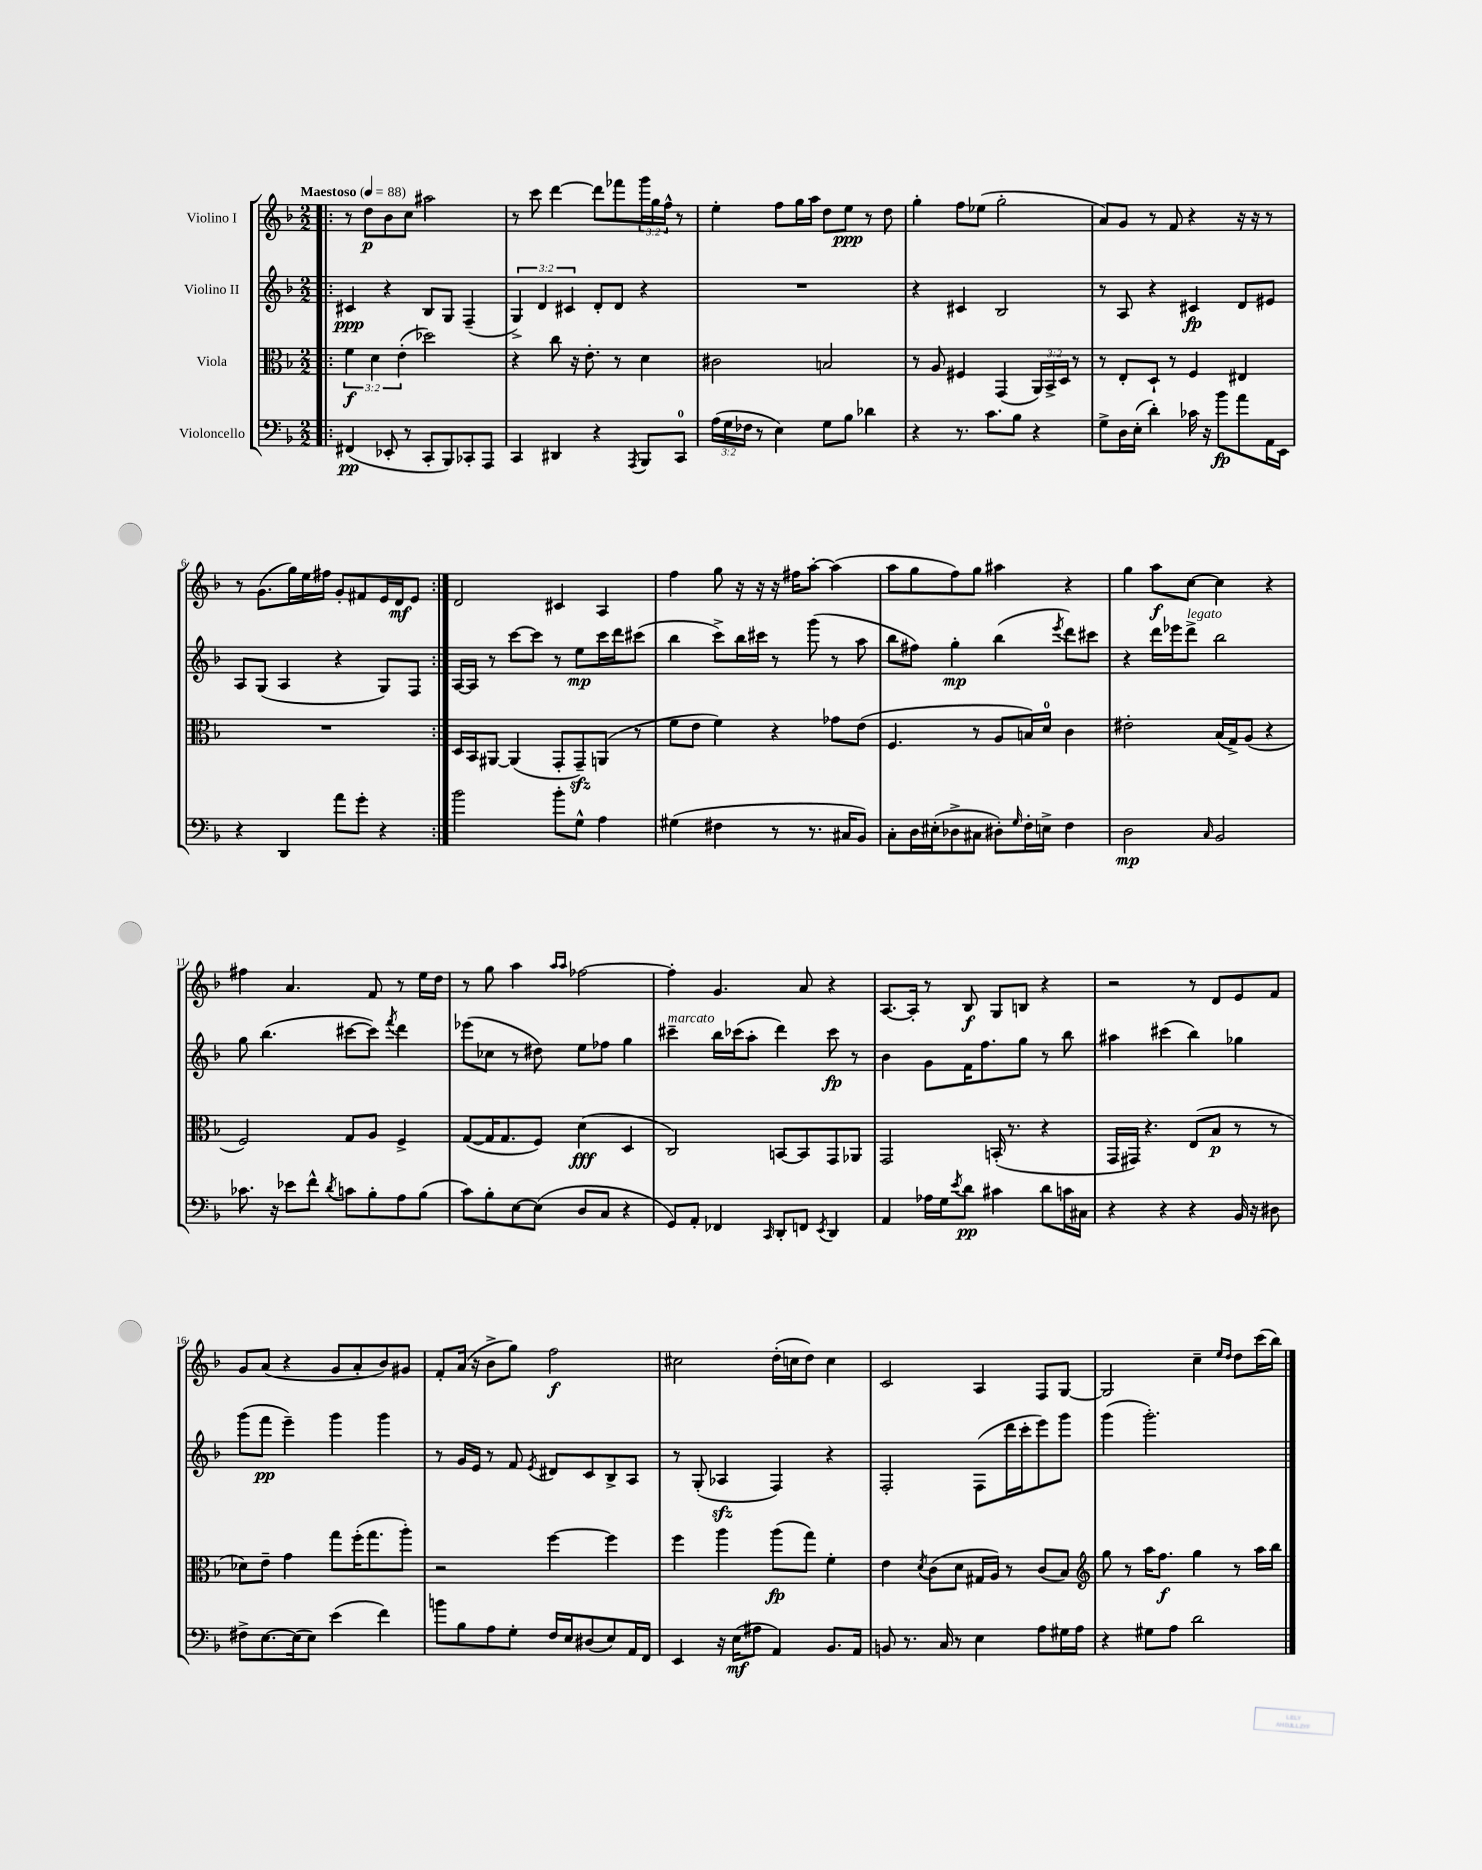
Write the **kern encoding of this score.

**kern	**kern	**kern	**kern
*staff4	*staff3	*staff2	*staff1
*clefF4	*clefC3	*clefG2	*clefG2
*k[b-]	*k[b-]	*k[b-]	*k[b-]
*M2/2	*M2/2	*M2/2	*M2/2
*MM88	*MM88	*MM88	*MM88
=!|:	=!|:	=!|:	=!|:
(4FF#/	6f\	4c#/	8r
.	.	.	8dd\L
.	6d\	.	.
8EE-'/	.	4r	8b-\
.	(6e'\	.	.
8r	.	.	8cc\J
8CC'/L	2dd-\)	8B-/L	2aa#\
8BBB-/)	.	8G/J	.
8CC-'/	.	(4F~/	.
8AAA/J	.	.	.
=	=	=	=
4CC/	4r	6G^/)	8r
.	.	.	8ccc\
.	.	6d/	.
4DD#/	8cc\	.	[4ddd\
.	.	6c#/	.
.	16r	.	.
.	8.e'\	.	.
4r	.	8d'/L	8ddd\]L
.	8r	8d/J	8fff-\
8qAAA/	.	.	.
8BBB-/L	4d\	4r	24ggg\L
.	.	.	24gg\
.	.	.	24ff^^\JJ
8CC/J	.	.	8r
=	=	=	=
(24A\LL	2c#\	1r	4ee'\
24G\	.	.	.
24F-\JJ	.	.	.
8r	.	.	.
4E\)	.	.	8ff\L
.	.	.	16gg\L
.	.	.	16aa\JJ
8G\L	2B/	.	8dd\L
8B-\J	.	.	8ee\J
4d-\	.	.	8r
.	.	.	8dd\
=	=	=	=
4r	8r	4r	4gg'\
.	8A/	.	.
8.r	4F#/	4c#/	8ff\L
.	.	.	(8ee-\J
8.c\L	.	.	.
.	(4GG/	2B-/	2gg'\
8B-\J	.	.	.
4r	24AA/LL)	.	.
.	24BB-^/	.	.
.	24D/JJ	.	.
.	8r	.	.
=	=	=	=
8G^\L	8r	8r	8a/L)
16D\L	8E'/L	8A/	8g/J
(16E'\JJ	.	.	.
4d'\)	8D`/J	4r	8r
.	8r	.	8f/
16c-\	4F/	4c#/	4r
16r	.	.	.
8b-\L	.	.	.
8a\	4E#/	8d/L	16r
.	.	.	16r
16AA\L	.	8e#/J	8r
16EE\JJ	.	.	.
=	=	=	=
4r	1r	8A/L	8r
.	.	(8G/J	(8.g\L
4DD/	.	4A/	.
.	.	.	16gg\L)
.	.	.	16ee\
.	.	.	16ff#\JJ
8a\L	.	4r	8g'/L
8g'\J	.	.	8f#/
4r	.	8G/L)	16e/L
.	.	.	16d/J
.	.	8F/J	8e/J
=:|!	=:|!	=:|!	=:|!
2b-\	16D/LL	[16A/LL	2d/
.	16BB-/J	16A/]JJ	.
.	[8AA#/J	8r	.
.	(4AA#/]	[8ccc\L	.
.	.	8ccc\]J	.
8b-'\L	8GG'/L	8r	4c#/
8G^^\J	8GG~/)	8ee\L	.
4A\	(8AA/J	16ccc\L	4A/
.	.	16ddd\J	.
.	8r	(8ccc#\J	.
=	=	=	=
(4G#\	8f\L	4bb-\	4ff\
.	8e\J	.	.
4F#\	4f\)	8ccc^\L)	8gg\
.	.	16bb-\L	16r
.	.	16ccc#\JJ	16r
8r	4r	8r	16r
.	.	.	16ff#\LK
8.r	.	(8ggg\	[8aa'\J
.	8g-\L	8r	(4aa\]
16C#/LK	.	.	.
8BB-/J)	(8e\J	8aa\	.
=	=	=	=
8C'\L	4.F/	8bb-\L	8aa\L
16D\L	.	8ff#\J)	8gg\
(16E#'\J	.	.	.
8D-^\	.	4gg'\	8ff\)
8C#\J	8r	.	8gg\J
8D#'\L)	8A/L	(4bb-\	4aa#\
16qqG/	.	.	.
16F'\L	16B/L)	.	.
16E^\JJ	16d/JJ	.	.
.	.	8qeee/	.
4F\	4c\	8ddd\L)	4r
.	.	8ccc#\J	.
=	=	=	=
2D\	2e#'\	4r	4gg\
.	.	16ddd\LL	8aa\L
.	.	16eee-\J	.
.	.	8ddd^\J	[8cc\J
16qqC/	.	.	.
2BB-/	(16B-/LL	2bb-\	4cc\]
.	16G^/J)	.	.
.	(8A/J	.	.
.	4r	.	4r
=	=	=	=
8.c-\	2F/)	8gg\	4ff#\
.	.	(4.bb-\	.
16r	.	.	.
8e-\L	.	.	4.a/
8f^^\J	.	.	.
8qd/	.	.	.
8c\L	8G/L	[8ccc#\L	.
8B-'\	8A/J	8ccc#\]J)	8f/
.	.	8qfff/	.
8A\	4F^/	4ddd\	8r
(8B-\J	.	.	16ee\LL
.	.	.	16dd\JJ
=	=	=	=
8c\L)	([8G/L	(8eee-\L	8r
8B-'\	16G/]K	8cc-\J	8gg\
.	8.G/	.	.
[8E\	.	8r	4aa\
(8E\]J	8F/J)	8dd#\)	.
.	.	.	16qqaa/LL
.	.	.	16qqaa/JJ
8D/L	(4d\	8ee\L	[2ff-\
8C/J	.	8ff-\J	.
4r	4D/	4gg\	.
=	=	=	=
8GG/L)	2C/)	4ccc#~\	4ff-'\]
8AA'/J	.	.	.
4FF-/	.	16bb-\LL	4.g/
.	.	(16ccc-\J	.
.	.	8aa'\J	.
16qqCC/	.	.	.
8DD'/L	[8BB/L	4ddd\)	.
8FF/J	8BB/]	.	8a/
8qEE/	.	.	.
4DD/	8GG/	8ccc-\	4r
.	8AA-/J	8r	.
=	=	=	=
4AA/	2GG/	4b-\	[8.A/L
.	.	.	16A'/]Jk
16A-\LL	.	8g\L	8r
16G\J	.	.	.
8qe/	.	.	.
8d\J	.	16f\K	8B-/
.	.	8.ff\	.
4c#\	(16BB'/	.	8G/L
.	8.r	.	.
.	.	8gg\J	8B/J
8d\L	4r	8r	4r
16c\L	.	8bb-\	.
16C#\JJ	.	.	.
=	=	=	=
4r	16GG/LL	4aa#\	2r
.	16GG#/JJ)	.	.
.	4.r	.	.
4r	.	(4ccc#\	.
4r	(8E/L	4bb-\)	8r
.	8B-/J	.	8d/L
16BB-/	8r	4gg-\	8e/
16r	.	.	.
8D#\	8r	.	8f/J
=	=	=	=
8F#^\L	8d-\L)	(8ggg\L	8g/L
[8.E\	8e~\J	8fff\J	(8a/J
.	4g\	4eee~\)	4r
(16E\]k	.	.	.
8E\J)	.	.	.
(4e\	8gg\L	4ggg\	8g/L
.	(16ff'\K	.	8a'/
.	8.gg\	.	.
4f\)	.	4ggg\	8b-/)
.	8aa'\J)	.	8g#/J
=	=	=	=
8b\L	2r	8r	8f'/L
8B-\	.	16g/LL	(16a/Jk
.	.	16e/JJ	16r
8A\	.	8r	8b-^\L
8G'\J	.	8f/	8gg\J)
.	.	8qe/	.
16F/LL	[4ff\	8d#/L	2ff\
16E/J	.	.	.
(8D#/	.	8c/	.
8E/)	4ff\]	8B-^/	.
16AA/L	.	8A/J	.
16FF/JJ	.	.	.
=	=	=	=
4EE/	4ff\	8r	2cc#\
.	.	(8G'/	.
16r	4aa\	4A-/	.
(16E\LK	.	.	.
8A#\J	.	.	.
4AA/)	(8aa\L	4F/)	(16dd'\LL
.	.	.	16cc\J
.	8gg\J)	.	8dd\J)
8.BB-/L	4f'\	4r	4cc\
16AA/Jk	.	.	.
=	=	=	=
8BB/	4e\	2F'/	2c/
8.r	.	.	.
.	8qd/	.	.
.	(8c\L	.	.
16C/	.	.	.
8r	8d\J	.	.
4E\	16G#/LL	(8F\L	4A/
.	16A/JJ)	.	.
.	8r	16ddd\L	.
.	.	16ccc'\J	.
8A\L	(8c/L	8eee\)	8F/L
16G#\L	8B-/J)	8ggg\J	[8G/J
16A\JJ	.	.	.
=	=	=	=
*	*clefG2	*	*
4r	8gg\	(4ggg\	2G/]
.	8r	.	.
8G#\L	16aa\LK	2.ggg'\)	.
.	8.ff\J	.	.
8A\J	.	.	.
2d\	4gg\	.	4cc~\
.	.	.	16qqee/LL
.	.	.	16qqdd/JJ
.	8r	.	8dd\L
.	16aa\LL	.	(16ccc\L
.	16bb-\JJ	.	16bb-\JJ)
==	==	==	==
*-	*-	*-	*-
